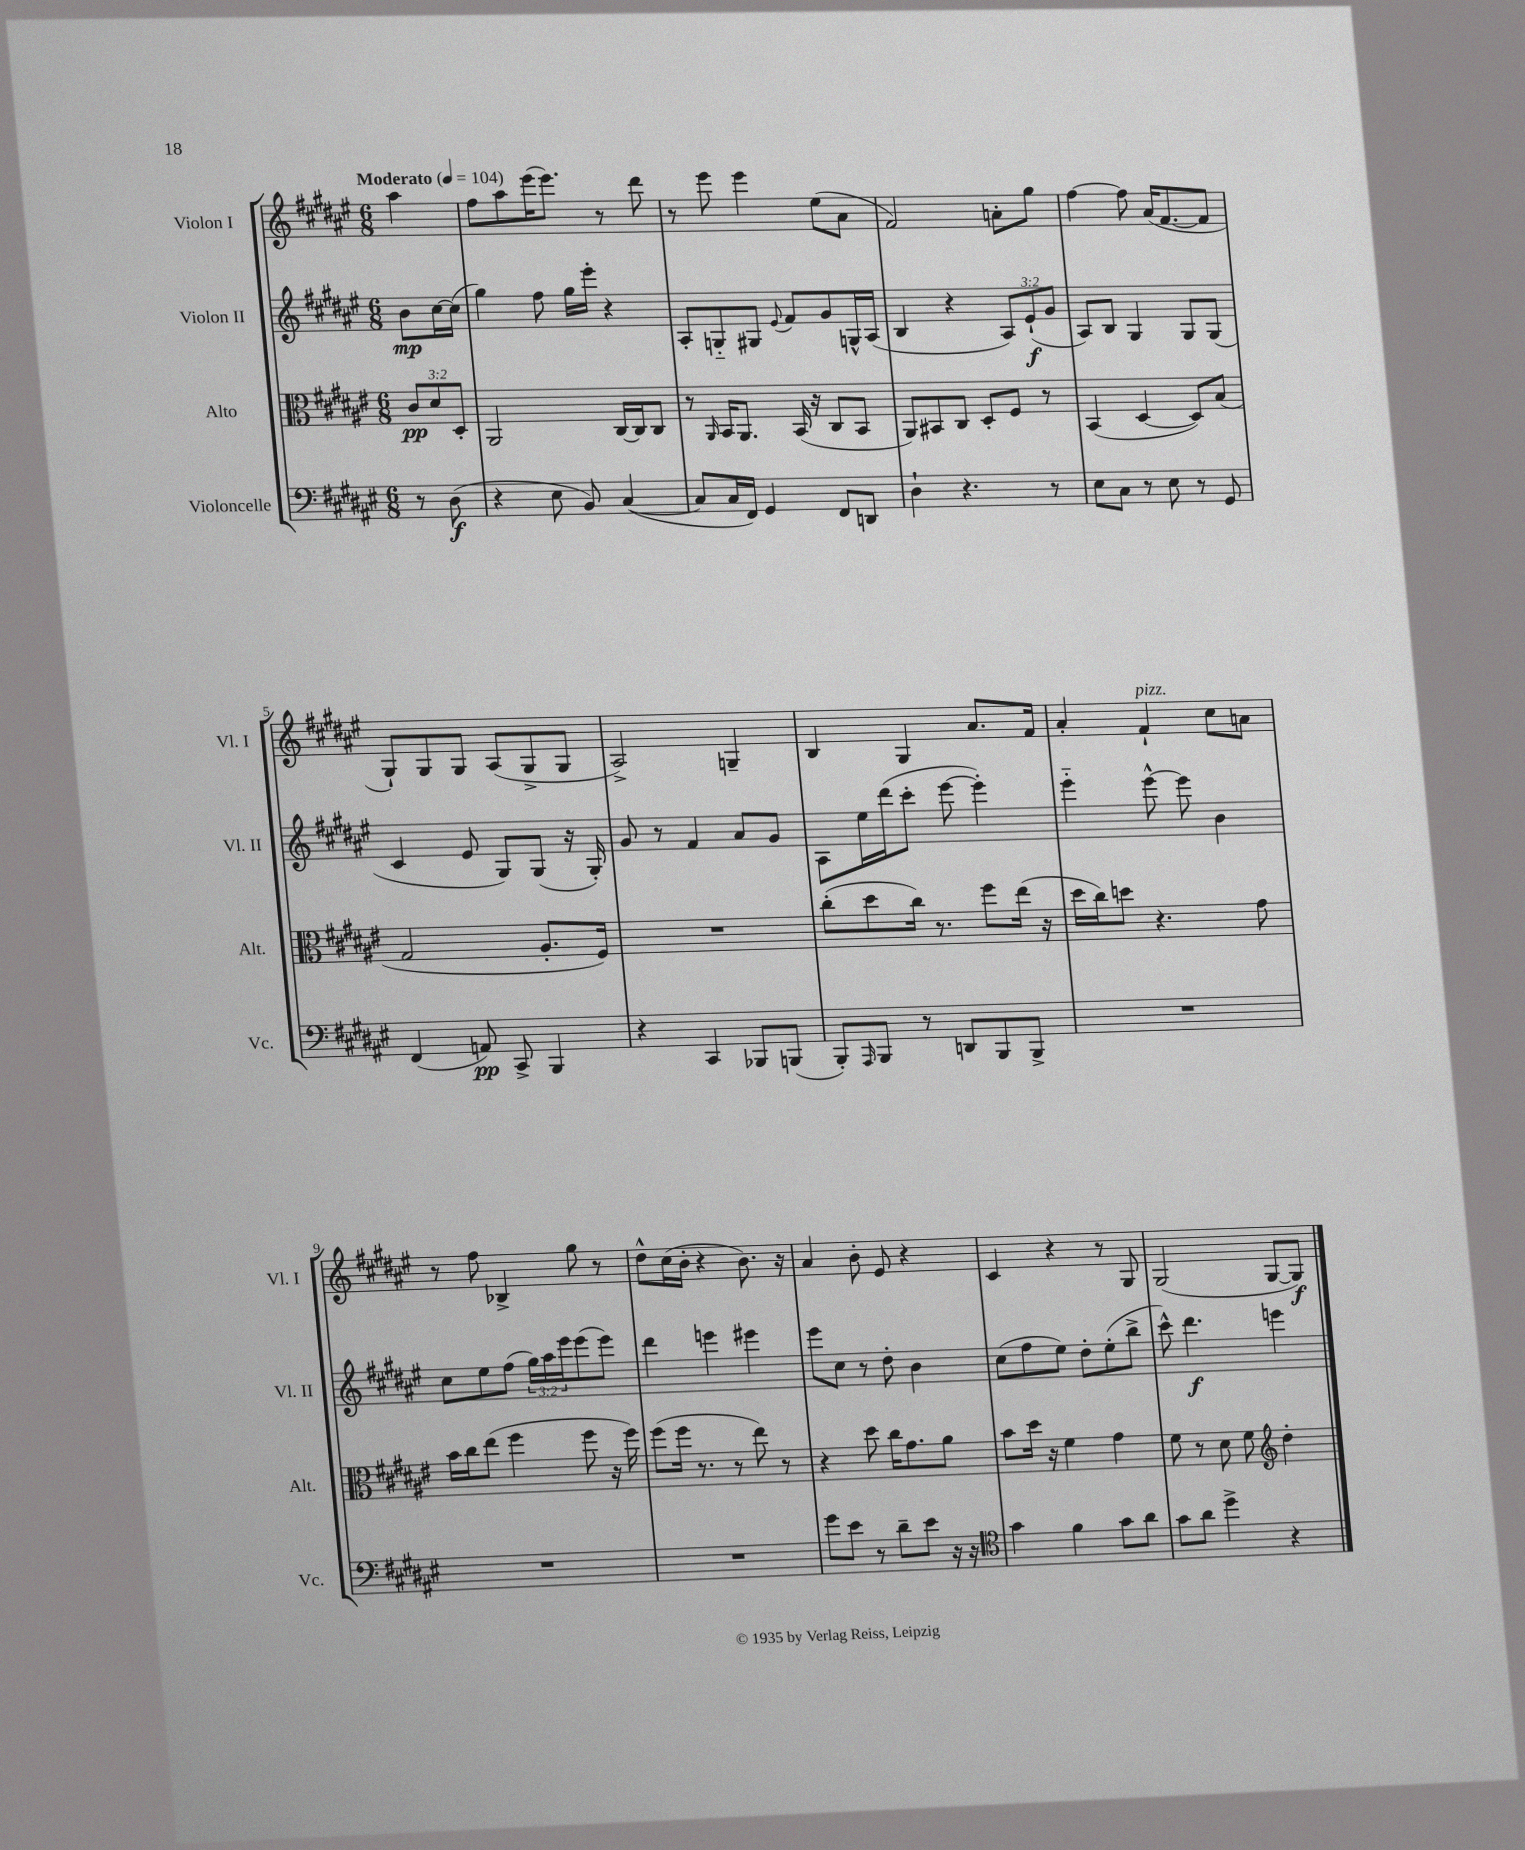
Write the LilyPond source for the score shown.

<<
\new StaffGroup <<
\new Staff = "s0" \with { instrumentName = "Violon I" shortInstrumentName = "Vl. I" } {
    \clef treble \key fis \major \numericTimeSignature \time 6/8 \partial 4 \tempo "Moderato" 4 = 104
    ais''4 |
    fis''8 ais''8 eis'''16( eis'''8.) r8 dis'''8 |
    r8 eis'''8 eis'''4 eis''8( ais'8 |
    fis'2) a'8-. gis''8 |
    fis''4~ fis''8 ais'16( fis'8.~ fis'8 |
    gis8-!) gis8 gis8 ais8( gis8-> gis8 |
    ais2->) g4-- |
    b4 gis4 ais'8. fis'16 |
    ais'4-. fis'4-!^\markup { \italic "pizz." } cis''8 a'8 |
    r8 fis''8 bes4-> gis''8 r8 |
    dis''8-^ cis''16( b'16-. r4 b'8.) r16 |
    ais'4 b'8-. eis'8 r4 |
    cis'4 r4 r8 gis8 |
    gis2( gis8~ gis8\f) \bar "|." |
}
\new Staff = "s1" \with { instrumentName = "Violon II" shortInstrumentName = "Vl. II" } {
    \clef treble \key fis \major \numericTimeSignature \time 6/8 \override Staff.TupletNumber.text = #tuplet-number::calc-fraction-text \partial 4
    b'8\mp cis''16~ cis''16( |
    gis''4) fis''8 gis''16 eis'''16-. r4 |
    ais8-. g8-_ gis8 \appoggiatura { eis'8 } fis'8 gis'8 g16-^ ais16( |
    b4 r4 \tuplet 3/2 { ais8) eis'8-!\f( gis'8 } |
    ais8) b8 gis4 gis8 gis8( |
    cis'4 eis'8 gis8) gis8( r16 gis16-.) |
    gis'8 r8 fis'4 ais'8 gis'8 |
    ais8 eis''16 dis'''16( cis'''8-. eis'''8~ eis'''4-.) |
    eis'''4-_ eis'''8~-^ eis'''8 b'4 |
    cis''8 eis''8 fis''8( \tuplet 3/2 { gis''16) ais''16 eis'''16 } eis'''8( eis'''8) |
    dis'''4 e'''4 eis'''4 |
    eis'''8 cis''8 r8 dis''8-. b'4 |
    cis''8( fis''8 eis''8) dis''8-. eis''8-.( b''8-> |
    cis'''8-^) dis'''4.\f e'''4 \bar "|." |
}
\new Staff = "s2" \with { instrumentName = "Alto" shortInstrumentName = "Alt." } {
    \clef alto \key fis \major \numericTimeSignature \time 6/8 \override Staff.TupletNumber.text = #tuplet-number::calc-fraction-text \partial 4
    \tuplet 3/2 { cis'8\pp dis'8 dis8-. } |
    ais,2 cis16~ cis16 cis8 |
    r8 \grace { ais,16 } b,16 ais,8. b,16( r16 cis8 b,8 |
    ais,8) bis,8 cis8 dis8-. fis8 r8 |
    b,4( dis4~ dis8) b8( |
    gis2 ais8.-. fis16) |
    R2. |
    cis''8-.( dis''8 cis''16) r8. fis''8 eis''16( r16 |
    dis''16 cis''16) d''8 r4. gis'8 |
    b'16 cis''16 eis''8( fis''4 fis''8 r16 fis''16) |
    fis''8( fis''16 r8. r8 eis''8) r8 |
    r4 dis''8 cis''16 gis'8. ais'8 |
    b'8 dis''16 r16 fis'4 gis'4 |
    fis'8 r8 dis'8 fis'8 \clef treble dis''4-. \bar "|." |
}
\new Staff = "s3" \with { instrumentName = "Violoncelle" shortInstrumentName = "Vc." } {
    \clef bass \key fis \major \numericTimeSignature \time 6/8 \partial 4
    r8 dis8\f( |
    r4 eis8 b,8) cis4~( |
    cis8 cis16 fis,16) gis,4 fis,8 d,8 |
    dis4-! r4. r8 |
    eis8 cis8 r8 eis8 r8 gis,8 |
    fis,4( a,8\pp) cis,8-> b,,4 |
    r4 cis,4 bes,,8 b,,8( |
    b,,8-.) \grace { ais,,16 } b,,8 r8 d,8 b,,8 b,,8-> |
    R2. |
    R2. |
    R2. |
    gis'8 eis'8 r8 dis'8-- eis'8 r16 r16 |
    \clef tenor gis'4 fis'4 gis'8 ais'8 |
    gis'8 ais'8 dis''4-> r4 \bar "|." |
}
>>
>>
